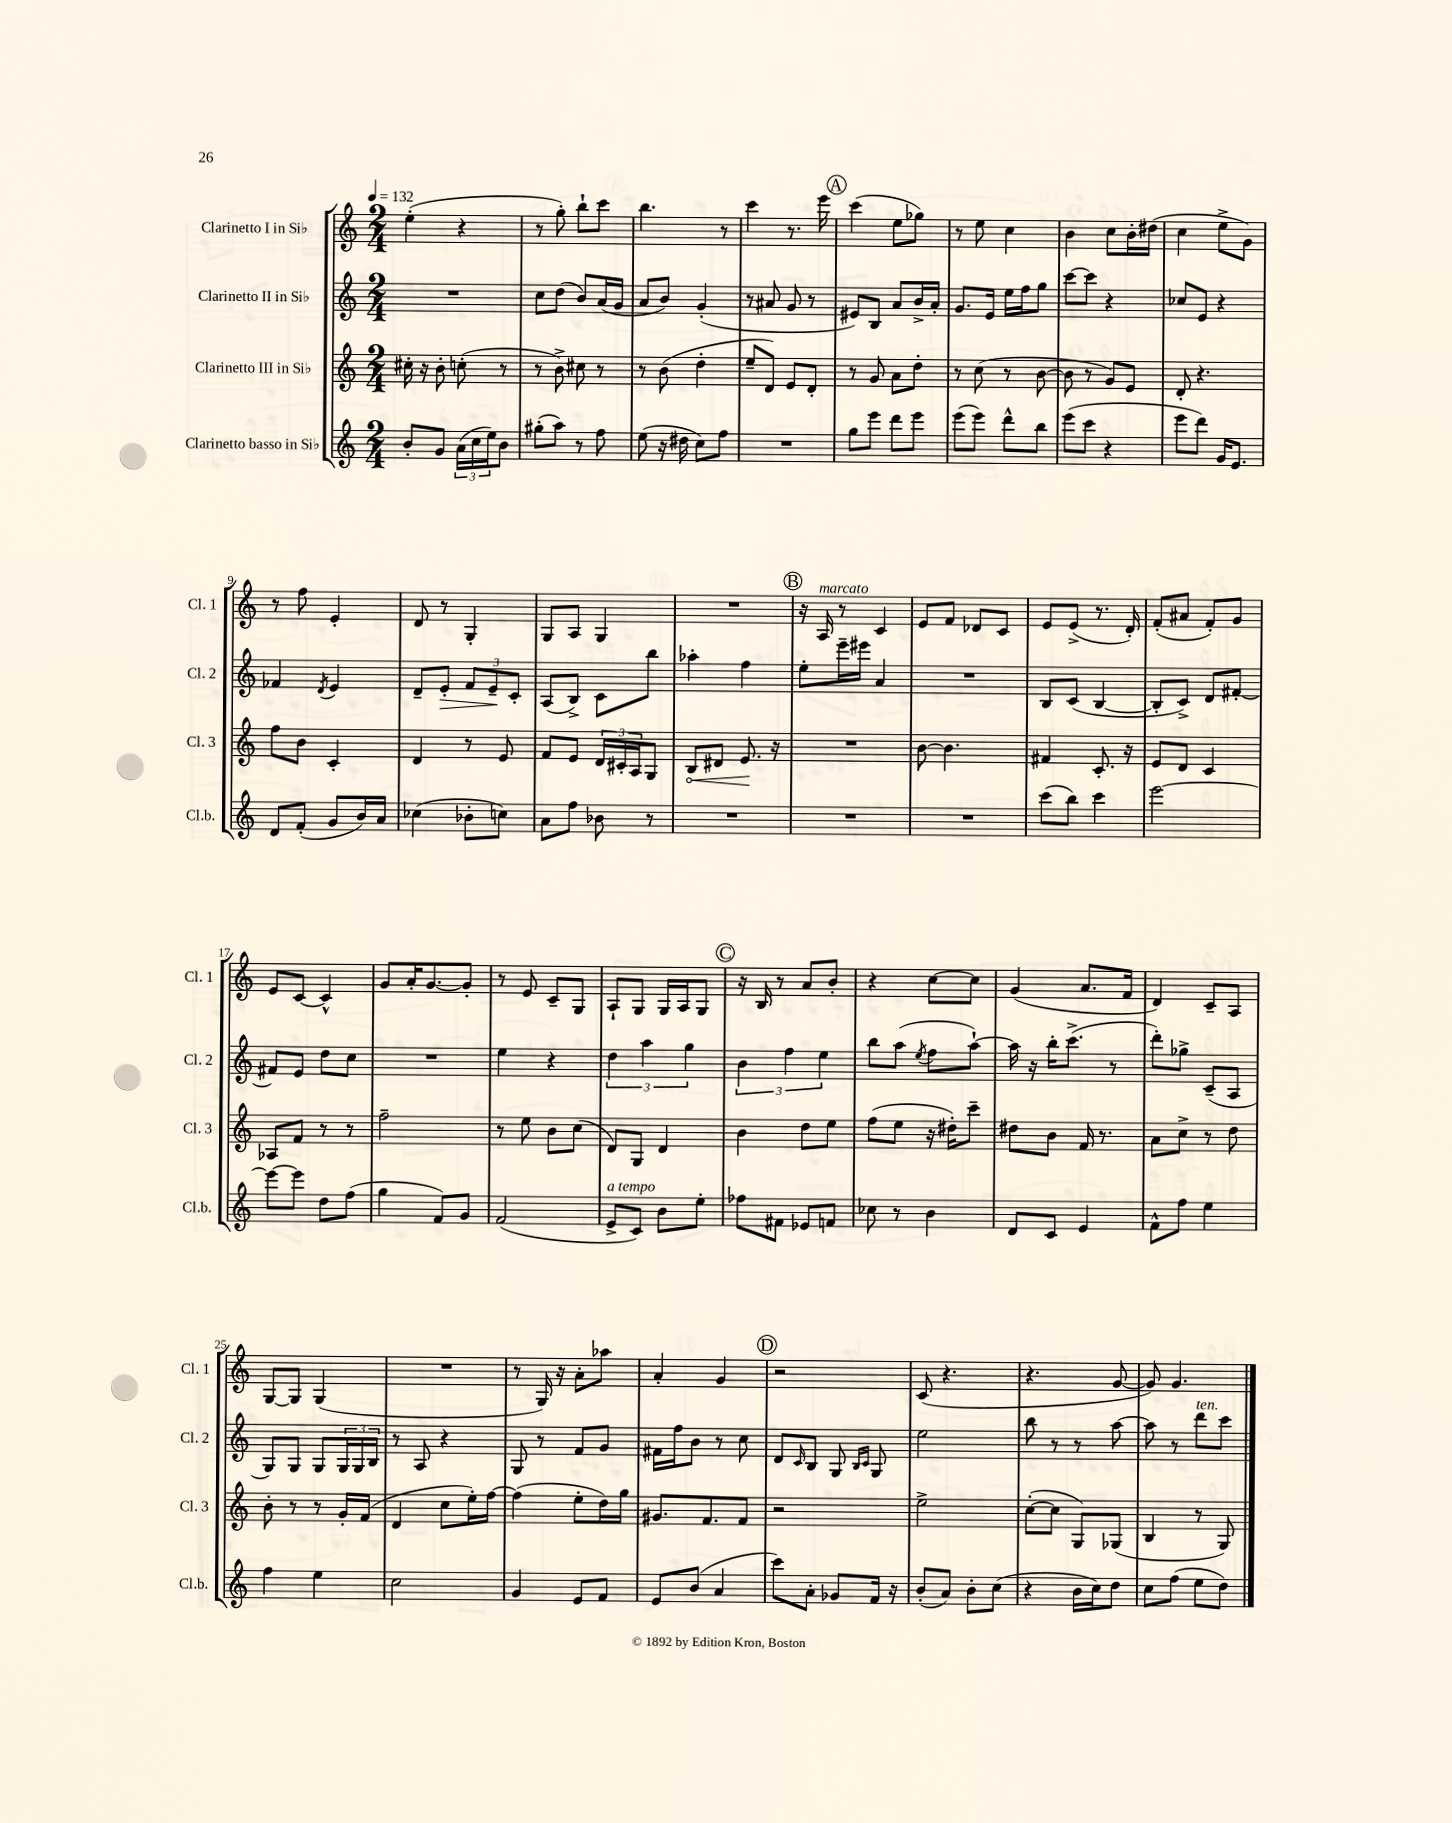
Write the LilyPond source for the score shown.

<<
\new StaffGroup <<
\new Staff = "s0" \with { instrumentName = "Clarinetto I in Sib" shortInstrumentName = "Cl. 1" } {
    \clef treble \key c \major \numericTimeSignature \time 2/4 \tempo 4 = 132
    e''4-.( r4 |
    r8 g''8-.) b''8-! c'''8 |
    b''4. r8 |
    c'''4 r8. e'''16 |
    \mark \markup { \circle "A" } c'''4( e''8 ges''8) |
    r8 e''8 c''4 |
    b'4 c''8 b'16-. dis''16( |
    c''4 e''8-> g'8) |
    r8 f''8 e'4-. |
    d'8 r8 g4-. |
    g8 a8 g4 |
    R2 |
    \mark \markup { \circle "B" } r16 a16^\markup { \italic "marcato" } r8 c'4 |
    e'8 f'8 des'8 c'8 |
    e'8 e'8->( r8. d'16-.) |
    f'8-.( ais'8 f'8-.) g'8 |
    e'8 c'8~ c'4-^ |
    g'8 a'16-. g'8.~ g'8-. |
    r8 e'8 c'8-- g8 |
    a8-! g8 g16 a16 g8 |
    \mark \markup { \circle "C" } r16 b16 r8 a'8 b'8-. |
    r4 c''8~ c''8 |
    g'4( a'8. f'16 |
    d'4) c'8-- a8 |
    g8~ g8 g4( |
    R2 |
    r8 g16) r16 a'8-. aes''8 |
    a'4-. g'4 |
    \mark \markup { \circle "D" } r2 |
    c'8( r4. |
    r4. g'8~ |
    g'8) g'4. \bar "|." |
}
\new Staff = "s1" \with { instrumentName = "Clarinetto II in Sib" shortInstrumentName = "Cl. 2" } {
    \clef treble \key c \major \numericTimeSignature \time 2/4
    R2 |
    c''8 d''8( b'8) a'16( g'16 |
    a'8 b'8) g'4-.( |
    r8 ais'8 g'8 r8 |
    \mark \markup { \circle "A" } eis'8) b8 a'8 b'16-> a'16-. |
    g'8. e'16 e''16 f''16 g''8 |
    c'''8~ c'''8 r4 |
    ces''8 e'8 r4 |
    fes'4 \acciaccatura { d'8 } e'4 |
    d'8-- e'8-.\> \tuplet 3/2 { f'8 e'8--\! c'8-. } |
    a8( b8->) c'8 b''8 |
    aes''4-. f''4 |
    \mark \markup { \circle "B" } e''8-. e'''16-- eis'''16 a'4 |
    R2 |
    b8 c'8( b4~ |
    b8-. c'8->) d'8 fis'8~-. |
    fis'8 e'8 d''8 c''8 |
    R2 |
    e''4 r4 |
    \tuplet 3/2 { d''4 a''4 g''4 } |
    \mark \markup { \circle "C" } \tuplet 3/2 { b'4 f''4 e''4 } |
    b''8 a''8( \acciaccatura { e''8 } f''8 a''8~-!) |
    a''16 r16 b''16-. c'''8.->( r8 |
    d'''8-.) ges''8-> c'8--( a8 |
    g8) g8 g8 \tuplet 3/2 { g16 g16 b16 } |
    r8 a8 r4 |
    g8 r8 f'8 g'8 |
    fis'16 f''16 b'8 r8 c''8 |
    \mark \markup { \circle "D" } d'8 \grace { c'16 } b8 g8 \grace { b16 c'16 } g8 |
    e''2 |
    b''8 r8 r8 a''8~ |
    a''8 r8 d'''8^\markup { \italic "ten." } c'''8 \bar "|." |
}
\new Staff = "s2" \with { instrumentName = "Clarinetto III in Sib" shortInstrumentName = "Cl. 3" } {
    \clef treble \key c \major \numericTimeSignature \time 2/4
    cis''16-. r16 b'8-. c''8-.( r8 |
    r8 b'8->) cis''8 r8 |
    r8 b'8( d''4-. |
    e''8-- d'8) e'8 d'8-. |
    \mark \markup { \circle "A" } r8 g'8 a'8 d''8-. |
    r8 c''8( r8 b'8~ |
    b'8 r8 g'8) e'8 |
    d'8-. r4. |
    f''8 b'8 c'4-. |
    d'4 r8 e'8 |
    f'8 e'8 \tuplet 3/2 { d'16 cis'16-. a16 } g8 |
    \once \override Hairpin.circled-tip = ##t b8\< dis'8 e'8.\! r16 |
    \mark \markup { \circle "B" } R2 |
    b'8~ b'4. |
    fis'4 c'8.-. r16 |
    e'8 d'8 c'4 |
    aes8 f'8 r8 r8 |
    f''2-- |
    r8 e''8 b'8 c''8( |
    d'8) g8 d'4 |
    \mark \markup { \circle "C" } b'4 d''8 e''8 |
    f''8( e''8 r16 dis''16-.) c'''8-- |
    dis''8 b'8 f'16 r8. |
    a'8 c''8-> r8 d''8 |
    b'8-. r8 r8 g'16-. f'16( |
    d'4 c''8 e''16-.) f''16~ |
    f''4( e''8-. d''16) g''16 |
    gis'8. f'8. f'8 |
    \mark \markup { \circle "D" } r2 |
    e''2-> |
    c''8~-.( c''8 g8) ges8( |
    b4 r8 g8) \bar "|." |
}
\new Staff = "s3" \with { instrumentName = "Clarinetto basso in Sib" shortInstrumentName = "Cl.b." } {
    \clef treble \key c \major \numericTimeSignature \time 2/4
    b'8-. g'8 \tuplet 3/2 { a'16( c''16 e''16) } b'8 |
    gis''8-.( a''8) r8 f''8 |
    e''8( r16 dis''16 c''8) f''8 |
    R2 |
    \mark \markup { \circle "A" } g''8 e'''8 d'''8 e'''8 |
    e'''8( e'''8) d'''8-^ b''8 |
    e'''8( c'''8 r4 |
    e'''8 d'''8) g'16 e'8. |
    d'8 f'8-.( g'8 b'16) a'16 |
    ces''4( bes'8-. c''8) |
    a'8 f''8 bes'8 r8 |
    R2 |
    \mark \markup { \circle "B" } R2 |
    R2 |
    c'''8( b''8) c'''4 |
    e'''2~ |
    e'''8~ e'''8 d''8 f''8( |
    g''4 f'8) g'8 |
    f'2( |
    e'8->^\markup { \italic "a tempo" } c'8) b'8 e''8-. |
    \mark \markup { \circle "C" } fes''8 fis'8 ees'8 f'8 |
    ces''8 r8 b'4 |
    d'8 c'8 e'4 |
    f'8-^ f''8 e''4 |
    f''4 e''4 |
    c''2 |
    g'4 e'8 f'8 |
    e'8 b'8( a'4 |
    \mark \markup { \circle "D" } c'''8) a'8-. ges'8 f'16 r16 |
    b'8-.( a'8) b'8-. c''8( |
    r4 b'16 c''16) d''8 |
    c''8 f''8( e''8 d''8) \bar "|." |
}
>>
>>
